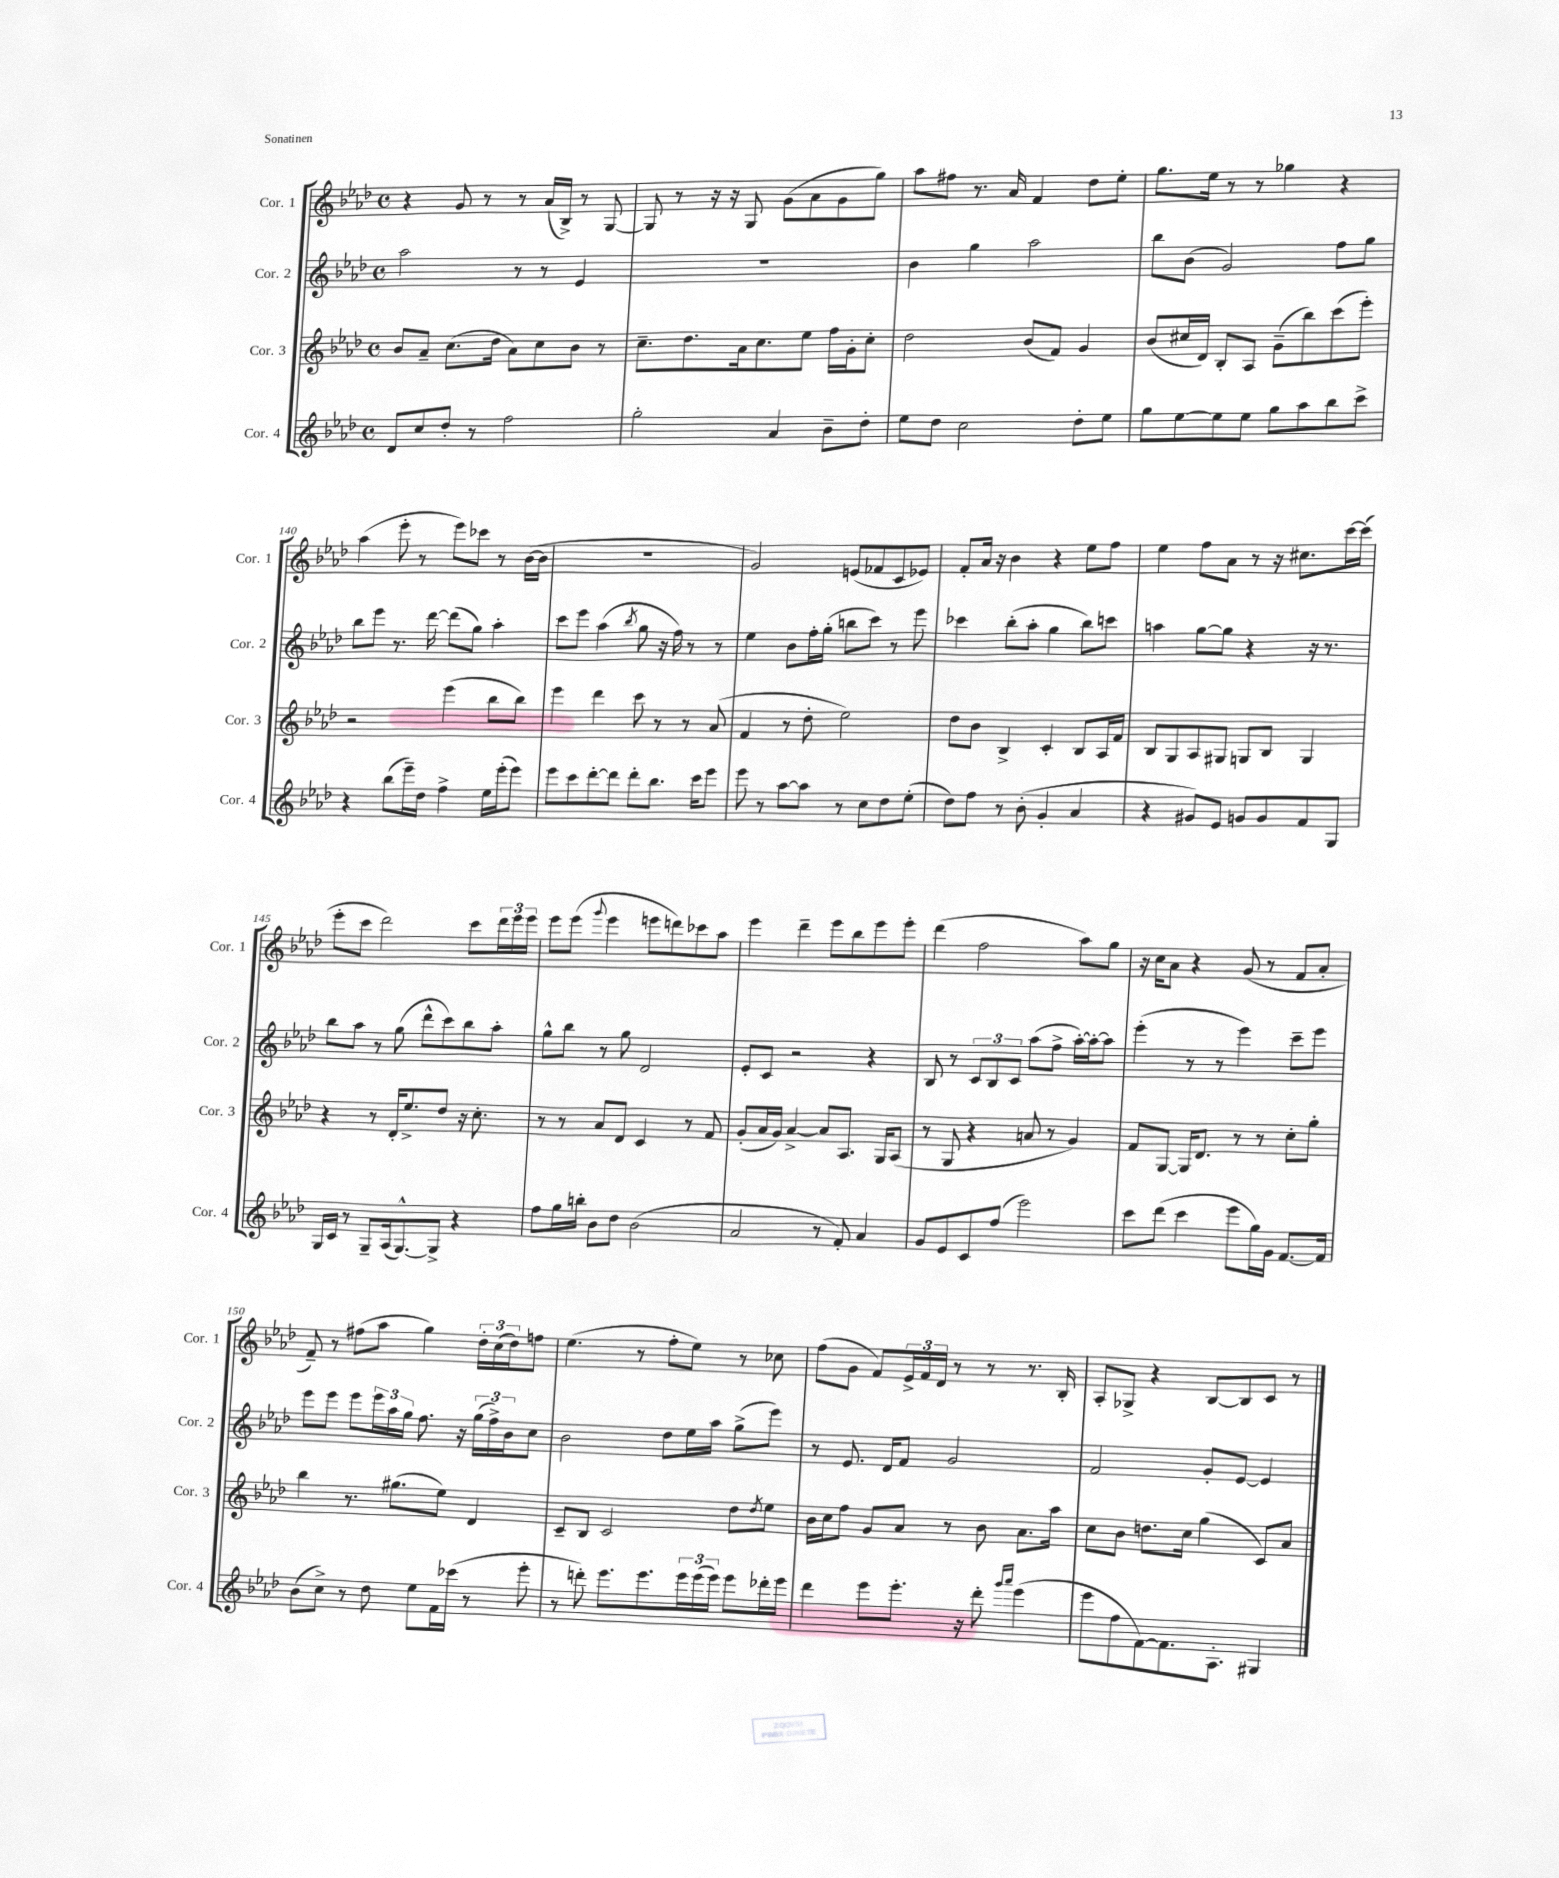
<<
\new StaffGroup <<
\new Staff = "s0" \with { instrumentName = "Cor. 1" shortInstrumentName = "Cor. 1" } {
    \clef treble \key aes \major \defaultTimeSignature \time 4/4
    r4 g'8 r8 r8 aes'16( bes16->) r8 g8~ |
    g8 r8 r16 r16 g8 g'8( aes'8 g'8 g''8) |
    aes''8 fis''8 r8. aes'16 f'4 des''8 ees''8-. |
    g''8. ees''16 r8 r8 ges''4 r4 |
    aes''4( ees'''8-. r8 ees'''8) ces'''8 r8 bes'16~( bes'16 |
    R1 |
    g'2) e'8( fes'8 c'8 ees'8) |
    f'8-. aes'16 r16 bes'4 r4 ees''8 f''8 |
    ees''4 f''8 aes'8 r8 r16 cis''8. c'''16~ c'''16( |
    ees'''8-. c'''8 des'''2) c'''8 \tuplet 3/2 { des'''16 ees'''16 ees'''16 } |
    ees'''8 ees'''8( \appoggiatura { g'''8 } ees'''4 e'''8 d'''8) ces'''8 aes''8 |
    ees'''4 des'''4-- ees'''8 bes''8 ees'''8 ees'''8-. |
    des'''4( f''2 aes''8) g''8 |
    r16 c''16 aes'8 r4 g'8( r8 f'8 aes'8-. |
    f'8--) r8 fis''8( aes''8 g''4) \tuplet 3/2 { des''16-. c''16( des''16) } f''8 |
    ees''4.( r8 f''8-. ees''8) r8 ces''8 |
    f''8( g'8 f'8) \tuplet 3/2 { ees'16-> f'16 des'16 } r8 r8 r8. bes16-. |
    aes8-. ges8-> r4 bes8~ bes8 c'8 r8 \bar "|." |
}
\new Staff = "s1" \with { instrumentName = "Cor. 2" shortInstrumentName = "Cor. 2" } {
    \clef treble \key aes \major \defaultTimeSignature \time 4/4
    aes''2 r8 r8 ees'4 |
    R1 |
    bes'4 g''4 aes''2 |
    bes''8 bes'8( g'2) f''8 g''8 |
    bes''8 ees'''8 r8. des'''16~ des'''8( g''8) aes''4-. |
    c'''8 ees'''8 aes''4( \acciaccatura { bes''8 } g''8 r16 f''16) r8 r8 |
    ees''4 bes'8 f''16-. g''16-.( b''8 c'''8) r8 ees'''8 |
    ces'''4 bes''8-.( aes''8-. g''4 bes''8) c'''8 |
    a''4 g''8~ g''8 r4 r16 r8. |
    bes''8 aes''8 r8 g''8( des'''8-^ c'''8) bes''8 aes''8-. |
    g''8-^ bes''8 r8 g''8 des'2 |
    ees'8-. c'8 r2 r4 |
    bes8 r8 \tuplet 3/2 { c'8 bes8 c'8 } aes''8( f''8-> aes''16~-.) aes''16~-. aes''8 |
    ees'''4-.( r8 r8 ees'''4) c'''8-- ees'''8 |
    ees'''8 ees'''8 ees'''8 \tuplet 3/2 { ees'''16 aes''16 g''16 } f''8. r16 \tuplet 3/2 { g''16( f''16->) bes'16 } c''8 |
    bes'2 des''8 ees''16 aes''16 g''8->( ees'''8) |
    r8 ees'8. des'16 f'8 g'2 |
    f'2 g'8-. ees'8~ ees'4 \bar "|." |
}
\new Staff = "s2" \with { instrumentName = "Cor. 3" shortInstrumentName = "Cor. 3" } {
    \clef treble \key aes \major \defaultTimeSignature \time 4/4
    bes'8 aes'8-- c''8.( des''16 aes'8) c''8 bes'8 r8 |
    c''8.-- des''8. aes'16 c''8. ees''8 f''16 g'16-. c''8-. |
    des''2 bes'8( f'8) g'4 |
    bes'8( cis''16 des'16) bes8-. aes8 g'8--( bes''8) c'''8( ees'''8-.) |
    r2 ees'''4( bes''8 bes''8) |
    ees'''4 des'''4 c'''8 r8 r8 aes'8( |
    f'4 r8 des''8-. ees''2) |
    des''8 bes'8 bes4-> c'4-. bes8 aes16 f'16 |
    bes8 g8 aes8 gis8 g8 bes8 g4 |
    r4 r8 des'16-. ees''8.-> des''8 r16 c''8.-. |
    r8 r8 aes'8 des'8 c'4 r8 f'8 |
    g'8-.( aes'16 g'16) aes'4~-> aes'8 aes8. g16 aes8( |
    r8 g8 r4 a'8 r8 g'4) |
    f'8 g8~ g16 des'8. r8 r8 c''8-. g''8-. |
    bes''4 r8. gis''8.( ees''8) des'4 |
    c'8-- bes8 c'2 des''8 \acciaccatura { des''8 } ees''8 |
    bes'16 c''16 f''8 g'8 aes'8 r8 bes'8 aes'8. aes''16 |
    c''8 bes'8 d''8. c''16 g''4( c'8) aes'8 \bar "|." |
}
\new Staff = "s3" \with { instrumentName = "Cor. 4" shortInstrumentName = "Cor. 4" } {
    \clef treble \key aes \major \defaultTimeSignature \time 4/4
    des'8 c''8 des''8-. r8 f''2 |
    g''2-. aes'4 bes'8-- des''8-. |
    ees''8 des''8 c''2 des''8-. ees''8 |
    g''8 ees''8~ ees''8 ees''8 g''8 aes''8 bes''8 c'''8-> |
    r4 bes''8( ees'''16--) des''16 f''4-> ees''16 ees'''16-.( ees'''8) |
    ees'''8 c'''8 des'''8~-. des'''8 des'''8-. bes''8. c'''16 ees'''8 |
    ees'''8 r8 aes''8~ aes''8 r8 c''8 des''8 ees''8-.( |
    des''8) f''8 r8 bes'8-.( g'4-. aes'4 |
    r4 gis'8) ees'8 g'8 g'8 f'8 g8 |
    g16 c'16 r8 g8-- aes16( g8.~-^) g8-> r4 |
    f''8 g''16 b''16-. bes'8 des''8 bes'2( |
    aes'2 r8 f'8-.) aes'4 |
    g'8 ees'8 c'8 f''8( ees'''2) |
    c'''8 des'''8( c'''4 ees'''8 g''16) g'16 f'8.~ f'16 |
    bes'8( c''8->) r8 des''8 ees''8 f'16 ces'''16( r8 ees'''8-. |
    r8 d'''8-.) ees'''8. ees'''8. \tuplet 3/2 { ees'''16 ees'''16( ees'''16) } ees'''8 des'''16-. ees'''16 |
    des'''4 ees'''8 ees'''8.-. r16 des'''8-. \grace { g'''16 aes'''16 } ees'''4( |
    ees'''8 f''8 f'8~) f'8. aes8.-. gis4 \bar "|." |
}
>>
>>
\layout { \context { \Score currentBarNumber = #136 \override BarNumber.break-visibility = ##(#f #t #t) barNumberVisibility = #(every-nth-bar-number-visible 5) } }
